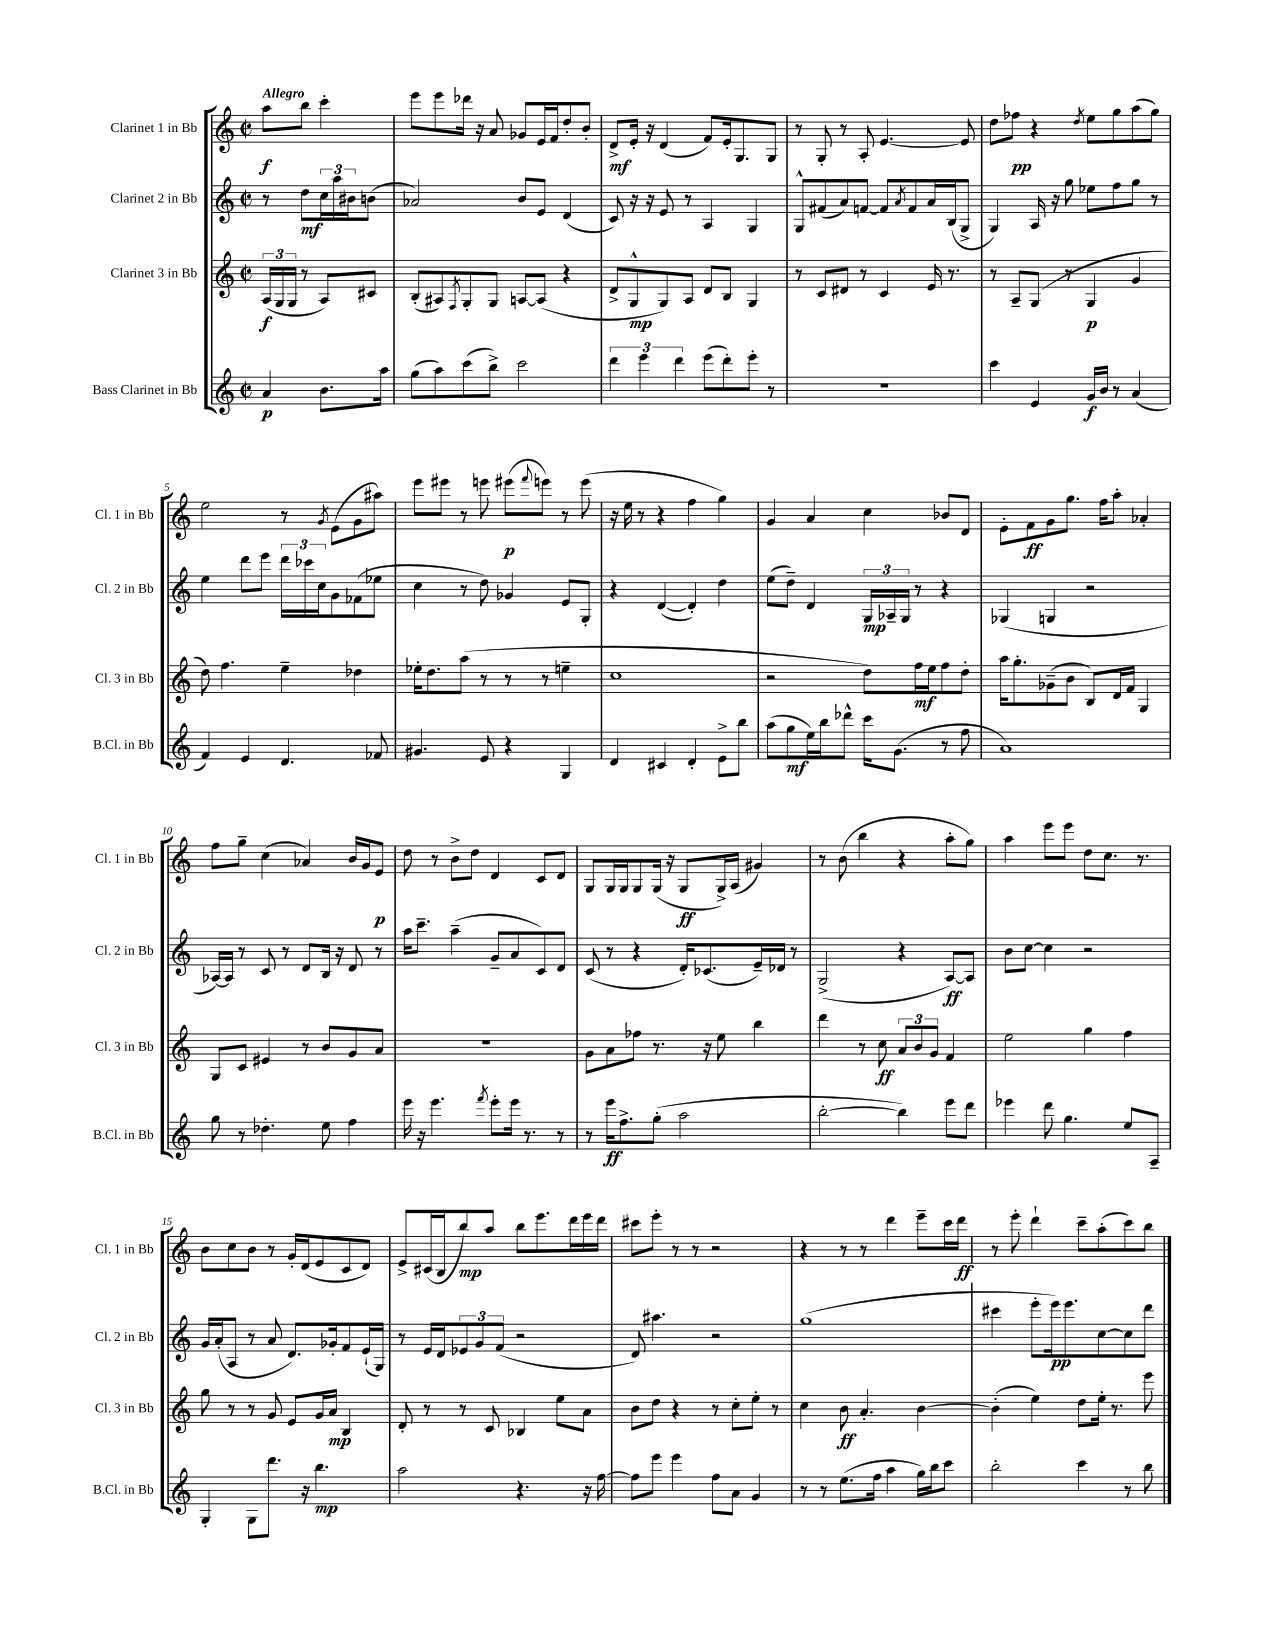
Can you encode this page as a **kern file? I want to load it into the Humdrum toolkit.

**kern	**kern	**kern	**kern
*staff4	*staff3	*staff2	*staff1
*clefG2	*clefG2	*clefG2	*clefG2
*k[]	*k[]	*k[]	*k[]
*M2/2	*M2/2	*M2/2	*M2/2
*met(c|)	*met(c|)	*met(c|)	*met(c|)
4a	(24A	8r	8aa
.	24G	.	.
.	24G	.	.
.	8r	8dd	8bb
8.b	8A)	24cc	4ccc'
.	.	24aa	.
.	.	24b#	.
.	8c#	(8b	.
16aa	.	.	.
=	=	=	=
(8gg	(8B'	2a-)	8eee
8aa)	8A#)	.	8eee
.	8qF	.	.
(8ccc	8G'	.	16ddd-
.	.	.	16r
8bb^)	8G	.	8a
2ccc	[8A	8b	8g-
.	(8A]	8e	16e
.	.	.	16f
.	4r	(4d	8dd'
.	.	.	8b'
=	=	=	=
6ddd	8d^	8c)	8d^
.	8G^^	16r	16e'
6eee	.	.	.
.	.	16r	16r
.	8G)	8e	(4d
6ddd	.	.	.
.	8A	8r	.
(8eee	8d	4A	8f)
8ddd')	8B	.	16e'
.	.	.	8.G
8eee'	4G	4G	.
8r	.	.	8G
=	=	=	=
1r	8r	8G^^	8r
.	8c	(8f#	8G'
.	8d#	8a)	8r
.	8r	[8f	8A'
.	4c	8f]	[4.e
.	.	8qa	.
.	.	8f	.
.	16e	16a	.
.	8.r	(16B	.
.	.	8G^	8e]
=	=	=	=
4ccc	8r	4G)	8dd
.	8A~	.	8ff-
4e	(8G	16A	4r
.	.	16r	.
.	8r	8gg	.
.	.	.	8qdd
16g	4G	8ee-	8ee
16b	.	.	.
8r	.	8ff	8gg
(4a	4g	8gg	(8aa
.	.	8r	8gg)
=	=	=	=
4f)	8dd)	4ee	2ee
.	4.ff	.	.
4e	.	8ddd	.
.	.	8eee	.
4.d	4ee~	24ddd	8r
.	.	24ccc-	.
.	.	24cc	.
.	.	.	8qg
.	.	8g	(8e
.	4dd-	(8f-	8g
8f-	.	8ee-	8aa#)
=	=	=	=
4.g#	16ee-'	4cc	8eee
.	8.dd	.	.
.	.	.	8eee#
.	(8aa	8r	8r
8e	8r	8dd)	8eee
4r	8r	4g-	(8eee#
.	.	.	8qqfff
.	8r	.	8eee)
4G	4ee~	8e	8r
.	.	8G'	(8eee
=	=	=	=
4d	1cc	4r	16r
.	.	.	16ee
.	.	.	8r
4c#	.	([4d	4r
4d'	.	4d'])	4ff
8e^	.	4dd	4gg)
8bb	.	.	.
=	=	=	=
(8aa	2r	(8ee	4g
8gg	.	8dd~)	.
16ee)	.	4d	4a
16bb	.	.	.
8ddd-^^	.	.	.
16ccc	8dd)	24G	4cc
.	.	24A-~	.
(8.g	.	.	.
.	.	24G	.
.	16ff	8r	.
.	16ee	.	.
8r	8ff	4r	8b-
8ff	8dd'	.	8d
=	=	=	=
1a)	16aa	(4G-	8e'
.	8.gg'	.	.
.	.	.	8f
.	(8g-~	4G	8g
.	8b	.	8.gg
.	8B)	2r	.
.	.	.	16ff
.	16d	.	8aa'
.	16f	.	.
.	4G	.	4a-'
=	=	=	=
8gg	8G	[16A-)	8ff
.	.	16A-]	.
8r	8c	8r	8gg~
4.dd-'	4e#	8c	(4cc
.	.	8r	.
.	8r	8d	4a-)
8ee	8b	16B	.
.	.	16r	.
4ff	8g	8d	16b
.	.	.	16g
.	8a	8r	8e
=	=	=	=
16eee	1r	16aa	8dd
16r	.	8.ccc~	.
4.eee	.	.	8r
.	.	(4aa~	8b^
.	.	.	8dd
8qfff	.	.	.
8eee'	.	8g~	4d
16eee	.	8a	.
8.r	.	.	.
.	.	8c)	8c
8r	.	8d	8d
=	=	=	=
8r	8g	(8c	8G
16eee	8a	8r	16G
8.ff^	.	.	16G
.	8ff-	4r	8G
(8gg'	8.r	.	(16G
.	.	.	16r
2aa	.	16d')	8G
.	16r	(8.c-	.
.	8ee	.	16G^)
.	.	.	(16A
.	4bb	16e~)	4g#)
.	.	16d-	.
.	.	8r	.
=	=	=	=
[2bb'	4ddd	(2G^	8r
.	.	.	(8b
.	8r	.	4bb
.	8cc	.	.
4bb])	12a	4r	4r
.	12b	.	.
.	12g	.	.
8eee	4f	[8A)	8aa'
8ddd	.	8A]	8gg)
=	=	=	=
4eee-	2ee	8b	4aa
.	.	[8cc	.
8ddd	.	4cc]	8eee
4.gg	.	.	8eee
.	4gg	2r	8dd
.	.	.	8.cc
8ee	4ff	.	.
.	.	.	8.r
8A~	.	.	.
=	=	=	=
4G'	8gg	16g	8b
.	.	(16a'	.
.	8r	8A	8cc
8G	8r	8r	8b
8.ddd	8g	8a	8r
.	8e	8.d)	16g'
16r	.	.	(16d
4.bb	16g	.	8e
.	16a	16g-'	.
.	4B	8f	8c
.	.	(16e`	8d)
.	.	16G)	.
=	=	=	=
2aa	8d'	8r	8e^
.	8r	16e	(16c#
.	.	16d	16B
.	8r	12e-	8bb)
.	.	12g	.
.	8c	.	8aa
.	.	(12f	.
4.r	4B-	2r	8bb
.	.	.	8.eee
.	8ee	.	.
.	.	.	16ddd
16r	8a	.	16eee
[16ff	.	.	16ddd
=	=	=	=
8ff]	8b	8d)	8ccc#
8eee	8dd	4.aa#	8eee'
4eee	4r	.	8r
.	.	.	8r
8ff	8r	2r	2r
8a	8cc'	.	.
4g	8ee'	.	.
.	8r	.	.
=	=	=	=
8r	4cc	(1gg	4r
8r	.	.	.
(8.ee	8b	.	8r
.	4.a'	.	8r
16ff	.	.	.
4aa	.	.	4ddd
16gg)	[4b	.	8eee~
16bb	.	.	.
8ccc	.	.	16ccc
.	.	.	16ddd
=	=	=	=
2bb'	(4b']	4ccc#	8r
.	.	.	8eee'
.	4ee)	8eee'	4ddd`
.	.	16eee)	.
.	.	8.eee	.
4ccc	8dd	.	8ccc~
.	16ee'	[8cc	(8aa'
.	8.r	.	.
8r	.	8cc]	8ccc)
8bb	8eee	8ddd	8bb
==	==	==	==
*-	*-	*-	*-
